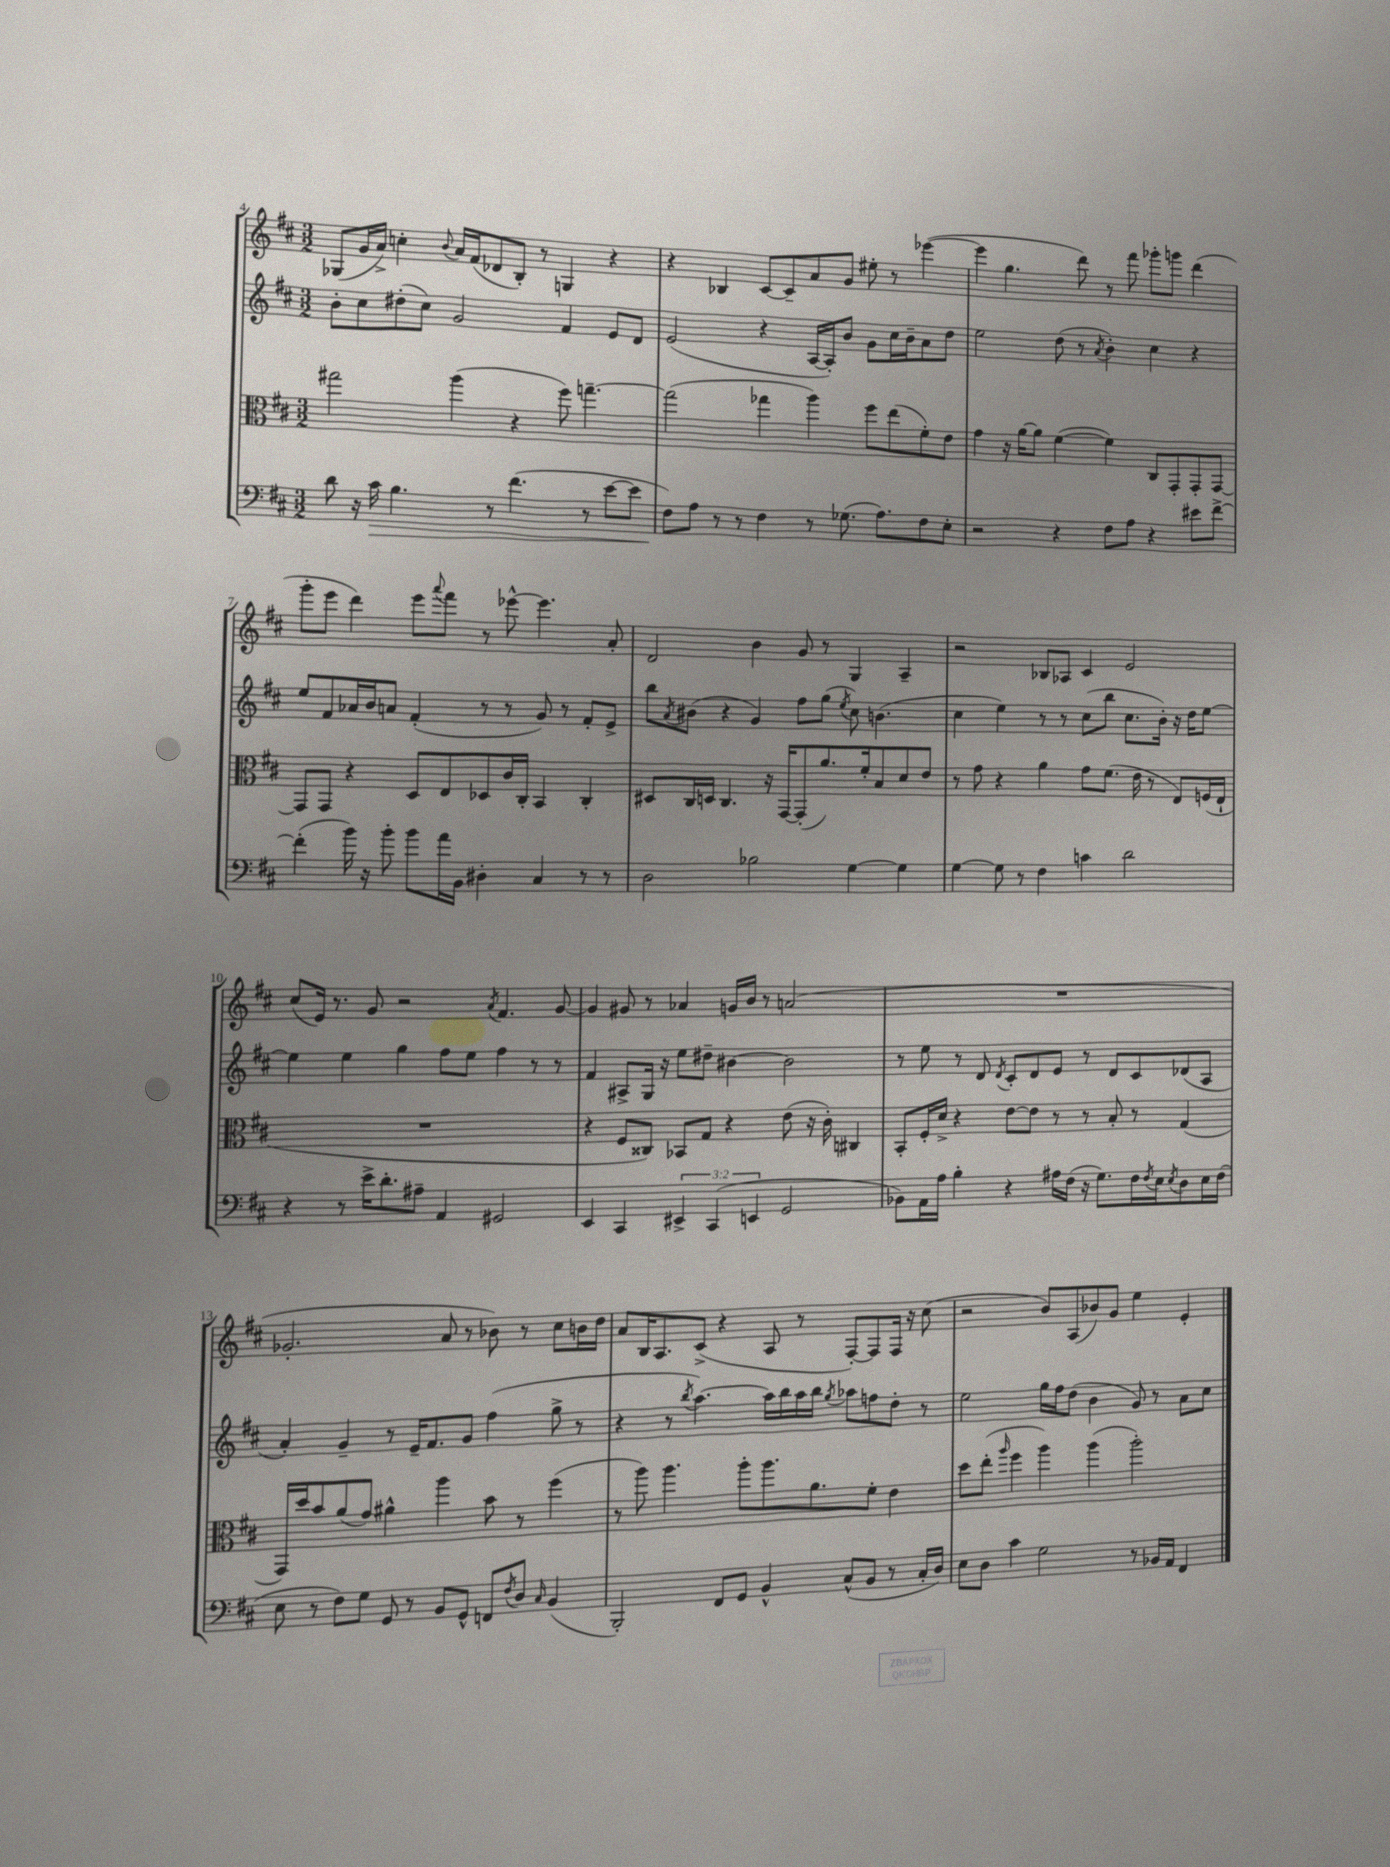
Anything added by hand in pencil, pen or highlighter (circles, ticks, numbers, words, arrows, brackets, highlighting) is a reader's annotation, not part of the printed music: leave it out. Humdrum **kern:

**kern	**kern	**kern	**kern
*staff4	*staff3	*staff2	*staff1
*clefF4	*clefC3	*clefG2	*clefG2
*k[f#c#]	*k[f#c#]	*k[f#c#]	*k[f#c#]
*M3/2	*M3/2	*M3/2	*M3/2
8d\	2gg#\	8b'\L	(8G-/L
16r	.	8cc#\	16g/L
16c#\	.	.	16a^/JJ)
4.B\	.	(8dd#'\	4cc'\
.	.	8cc#\J)	.
.	.	.	8qqb/
.	(4aa\	2g/	16a/LL
.	.	.	(16f#/J
8r	.	.	8d-/
(4.f#\	4r	.	8B'/J)
.	.	.	8r
.	8ff#\)	4f#/	4G/
8r	[4.gg~\	.	.
[8e\L	.	8e/L	4r
8e\]J	.	8d/J	.
=	=	=	=
8F#\L)	(2gg\]	(2e/	4r
8A\J	.	.	.
8r	.	.	4B-/
8r	.	.	.
4F#\	4gg-\	4r	[8c#/L
.	.	.	8c#~/]
8r	4aa\)	[16A/LL	8a/
.	.	16A'/]J)	.
(8.G-\	.	8b/J	8g/J
.	8ff#\L	8g\L	8ee#'\
8.A\L)	.	.	.
.	(8ee\	16cc#\L	8r
.	.	16b~\J	.
8F#\	8f#'\)	8a\	([4eee-\
8E'\J	8e\J	8dd\J	.
=	=	=	=
2r	4g\	2ee\	4eee-\]
.	16r	.	4.gg\
.	[16a\LK	.	.
.	8a\]J	.	.
4r	([4f#\	(8dd\	.
.	.	8r	8ddd\)
.	.	8qa/	.
8F#\L	4f#\])	4b'\)	8r
8A\J	.	.	8fff#\
4r	8C#/L	4cc#\	8ggg-'\L
.	8GG'/	.	8ggg\J
8e#\L	8GG'/	4r	(4ddd\
[8f#^\J	[8GG/J	.	.
=	=	=	=
(4f#'\]	8GG/]L	8ee/L	8ggg'\L
.	8GG/J	8f#/	8eee\J
16b\)	4r	16a-/L	4ddd\)
16r	.	16b/J	.
8b'\	.	8a/J	.
8b\L	8D/L	(4f#'/	8eee\L
.	.	.	8qqaaa/
16a\L	8E/	.	8fff#\J
16BB\JJ	.	.	.
4D#'\	8D-/	8r	8r
.	16c#/L	8r	[8eee-^^\
.	16C#'/JJ	.	.
4C#/	4BB/	8g/)	4.eee-\]
.	.	8r	.
8r	4C#'/	8f#'/L	.
8r	.	8e^/J	8a'/
=	=	=	=
2D\	8D#/L	8bb\L	2d/
.	.	8qa/	.
.	16C#/L	(8b#\J	.
.	16D/JJ	.	.
.	4.C#/	4r	.
2B-\	.	4g/)	4b\
.	16r	.	.
.	[16GG/LK	.	.
.	(8GG'/]	8ff#\L	8g/
.	8.a/)	(8gg\J	8r
.	.	8qee/	.
[4G\	.	8cc#\)	4G/
.	16f#'/k	.	.
.	8B/	(4.b\	.
4G\]	8d/	.	4A~/
.	8e/J	.	.
=	=	=	=
[4G\	8r	4cc#\	2r
.	8g\	.	.
8G\]	4r	4ee\)	.
8r	.	.	.
4F#\	4a\	8r	8B-/L
.	.	8r	8A-/J
4c\	8g\L	(8cc#\L	4c#/
.	(8.f#\J	8bb\J	.
2d\	.	8.cc#\L	2e/
.	16e\	.	.
.	8r	.	.
.	.	16b'\Jk)	.
.	8E/L)	16r	.
.	.	16dd\LK	.
.	(16F/L	[8ee\J	.
.	16E`/JJ	.	.
=	=	=	=
4r	1.r	4ee\]	(8cc#/L
.	.	.	16e/Jk)
.	.	.	8.r
8r	.	4ee\	.
16e^\LK	.	.	8g/
8.d'\	.	.	.
.	.	4gg\	2r
8A#~\J	.	.	.
4AA/	.	8ff#\L	.
.	.	8ee\J	.
.	.	.	8qa/
2GG#/	.	4ff#\	4.f#/
.	.	8r	.
.	.	8r	[8g/
=	=	=	=
4EE/	4r	4f#/	4g/]
4CC#/	8F#/L	8A#^/L	8g#/
.	8C##/J)	16G/Jk	8r
.	.	16r	.
6EE#^/	8BB-/L	8ee\L	4a-/
.	8G/J	8dd#~\J	.
(6CC#/	.	.	.
.	4r	[4b#\	16g/LL
.	.	.	16b/JJ
6EE/	.	.	.
.	.	.	8r
2GG/	(8e\	2b#\]	(2a/
.	16r	.	.
.	16c#'\)	.	.
.	4C#/	.	.
=	=	=	=
8BB-\L)	8BB'/L	8r	1.r
16AA\L	16F#'/L	8ee\	.
16A\JJ	16d^/JJ	.	.
4B'\	4r	8r	.
.	.	8d/	.
.	.	8qd/	.
4r	[8e\L	8c#'/L	.
.	8e\]J	8d/	.
16A#\LL	8r	8e/J	.
(16F#\JJ	.	.	.
16r	8r	8r	.
8.G\L)	.	.	.
.	8B'/	8d/L	.
16F#\L	8r	8c#/	.
8qF#/	.	.	.
16E\J	.	.	.
8qE/	.	.	.
8D\	(4G/	(8d-/	.
16E\L	.	8A/J	.
(16F#\JJ	.	.	.
=	=	=	=
8E\	16GG/LL)	4a'/)	2.g-'/
.	16dd/J	.	.
8r	8b/	.	.
8F#\L)	(8a/	4g~/	.
8G\J	8g/J)	.	.
8GG/	4a#^^\	8r	.
8r	.	16e~/LK	.
.	.	8.f#/	.
8BB/L	4aa\	.	8a/
8GG^^/J	.	8g/J	8r
8FF/L	8b\	(4ff#\	8b-\)
8qF#/	.	.	.
8D/J	8r	.	8r
16qqC#/	.	.	.
(4BB/	(4ff#\	8gg^\	8cc#\L
.	.	8r	16b\L
.	.	.	16dd\JJ
=	=	=	=
2BBB'/)	8r	4r	8a/L
.	8aa\)	.	16B/K
.	.	.	8.A/
.	4.aa\	8r	.
.	.	8qbb/	.
.	.	[4.aa\)	(8c#^/J
8FF#/L	.	.	4r
8GG/J	8aa'\L	.	.
4BB^^/	8.aa\	16aa\]LL	8A/
.	.	16bb\	.
.	.	16aa\	8r
.	8.a\	16bb\JJ	.
.	.	8qgg/	.
(8C#^^/L	.	8aa-\L	[8F#'/L)
8BB/J	8f#'\J	8ff\	8F#/]
8r	4e\	8dd'\J	16F#/Jk
.	.	.	16r
16C#'/LL	.	8r	(8cc#\
16D/JJ)	.	.	.
=	=	=	=
8E\L	8dd\L	2ee\	2r
8D\J	(8ee'\J	.	.
.	16qqaa/	.	.
4c#\	4ff#\	.	.
2G\	4aa\)	16gg\LL	8b/L)
.	.	16ff#\J	.
.	.	(8dd\J	(8A/
.	(4aa\	4b\	8b-/)
.	.	.	8g/J
8r	2aa'\)	8g/)	4ee\
16BB-/LL	.	8r	.
16AA/JJ	.	.	.
4FF#/	.	8a\L	4e'/
.	.	8cc#\J	.
==	==	==	==
*-	*-	*-	*-
